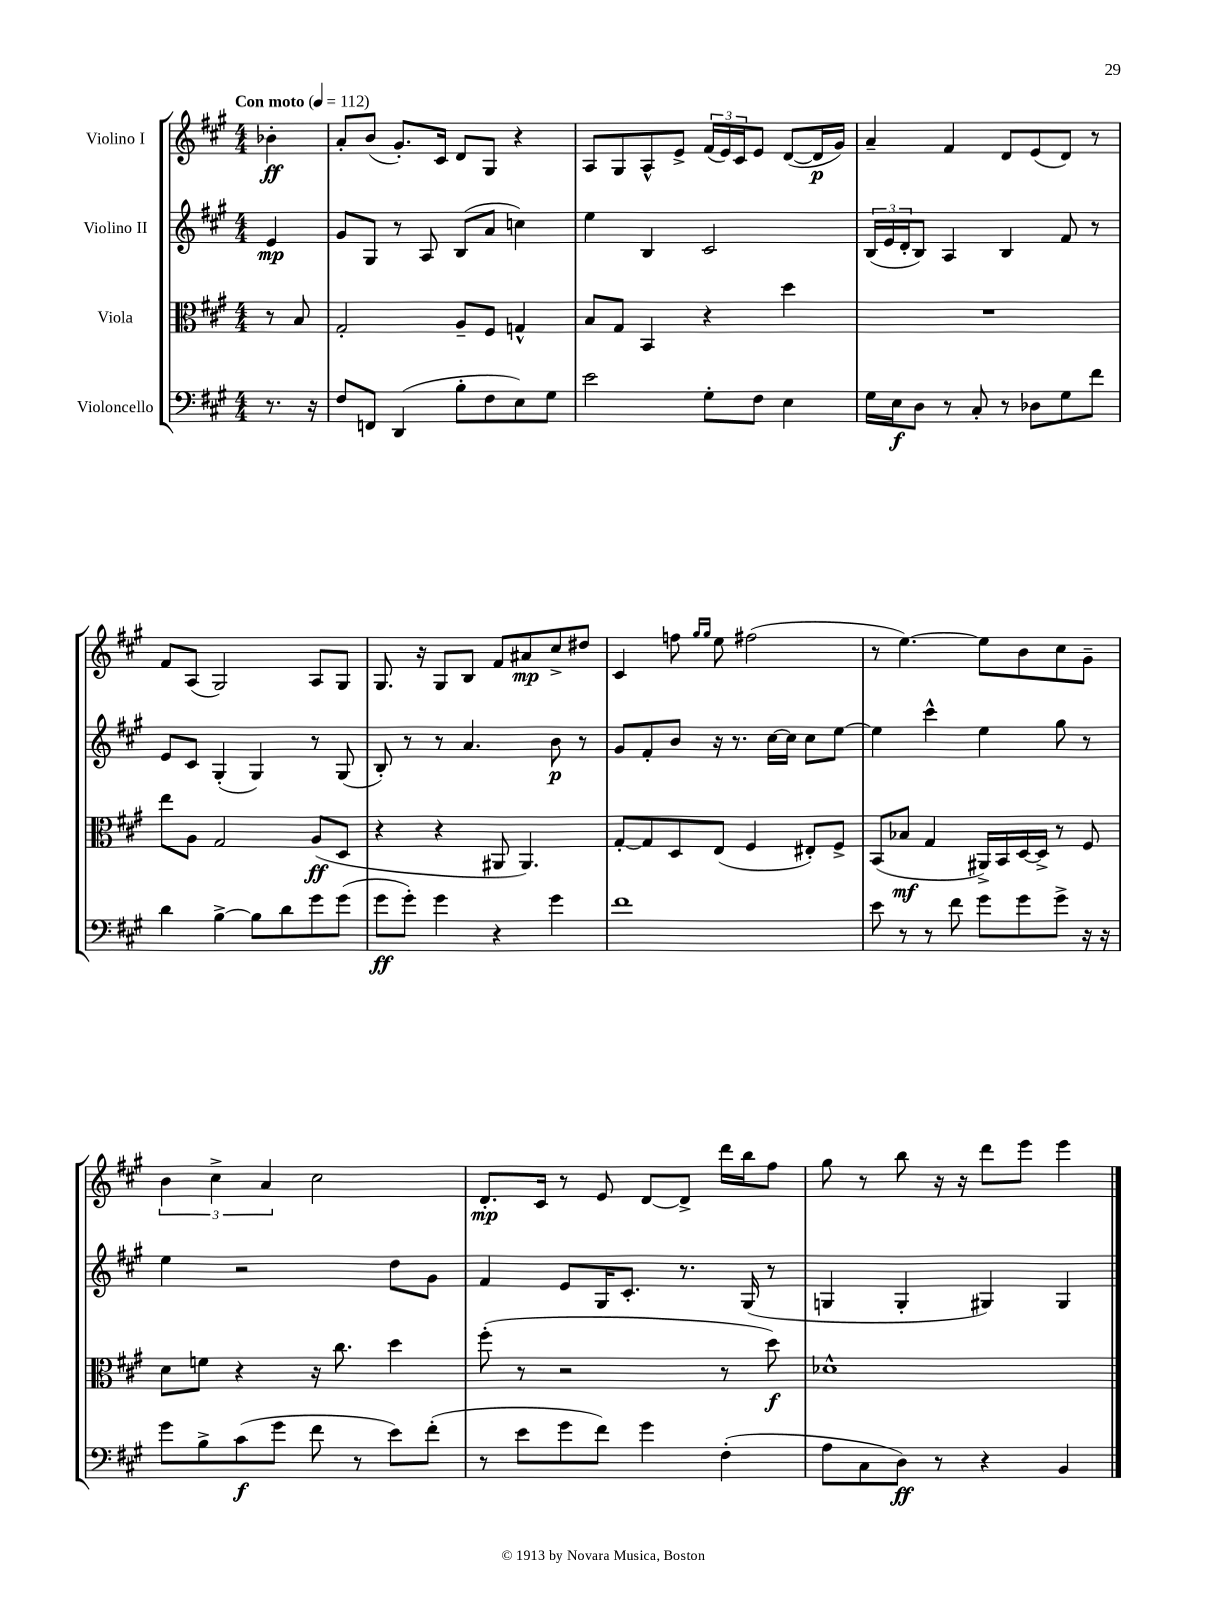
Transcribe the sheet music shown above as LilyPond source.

<<
\new StaffGroup <<
\new Staff = "s0" \with { instrumentName = "Violino I" } {
    \clef treble \key a \major \numericTimeSignature \time 4/4 \partial 4 \tempo "Con moto" 4 = 112
    bes'4-.\ff |
    a'8-. b'8( gis'8.-.) cis'16 d'8 gis8 r4 |
    a8 gis8 a8-^ e'8-> \tuplet 3/2 { fis'16( e'16) cis'16 } e'8 d'8~( d'16\p gis'16) |
    a'4-- fis'4 d'8 e'8( d'8) r8 |
    fis'8 a8( gis2) a8 gis8 |
    gis8. r16 gis8 b8 fis'8 ais'8\mp cis''8-> dis''8 |
    cis'4 f''8 \grace { gis''16 gis''16 } e''8 fis''2( |
    r8 e''4.~) e''8 b'8 cis''8 gis'8-- |
    \tuplet 3/2 { b'4 cis''4-> a'4 } cis''2 |
    d'8.-.\mp cis'16 r8 e'8 d'8~ d'8-> d'''16 b''16 fis''8 |
    gis''8 r8 b''8 r16 r16 d'''8 e'''8 e'''4 \bar "|." |
}
\new Staff = "s1" \with { instrumentName = "Violino II" } {
    \clef treble \key a \major \numericTimeSignature \time 4/4 \partial 4
    e'4\mp |
    gis'8 gis8 r8 a8 b8( a'8 c''4) |
    e''4 b4 cis'2 |
    \tuplet 3/2 { b16( e'16 d'16-. } b8) a4 b4 fis'8 r8 |
    e'8 cis'8 gis4-.( gis4) r8 gis8( |
    b8-.) r8 r8 a'4. b'8\p r8 |
    gis'8 fis'8-. b'8 r16 r8. cis''16~ cis''16 cis''8 e''8~ |
    e''4 cis'''4-^ e''4 gis''8 r8 |
    e''4 r2 d''8 gis'8 |
    fis'4 e'8 gis16 cis'8.-. r8. gis16( r8 |
    g4 g4-. gis4) gis4 \bar "|." |
}
\new Staff = "s2" \with { instrumentName = "Viola" } {
    \clef alto \key a \major \numericTimeSignature \time 4/4 \partial 4
    r8 b8 |
    gis2-. a8-- fis8 g4-^ |
    b8 gis8 b,4 r4 d''4 |
    R1 |
    e''8 a8 gis2 a8\ff( d8 |
    r4 r4 ais,8 ais,4.) |
    gis8~-. gis8 d8 e8( fis4 eis8-.) fis8-> |
    b,8( bes8\mf gis4 ais,16->) b,16 d16~ d16-> r8 fis8 |
    d'8 f'8 r4 r16 cis''8. d''4 |
    fis''8-.( r8 r2 r8 d''8\f) |
    des'1-^ \bar "|." |
}
\new Staff = "s3" \with { instrumentName = "Violoncello" } {
    \clef bass \key a \major \numericTimeSignature \time 4/4 \partial 4
    r8. r16 |
    fis8 f,8 d,4( b8-. fis8 e8) gis8 |
    e'2 gis8-. fis8 e4 |
    gis16 e16\f d8 r8 cis8-. r8 des8 gis8 fis'8 |
    d'4 b4~-> b8 d'8 gis'8 gis'8( |
    gis'8\ff gis'8-.) gis'4 r4 gis'4 |
    fis'1 |
    e'8 r8 r8 fis'8 gis'8 gis'8 gis'8-> r16 r16 |
    gis'8 b8-> cis'8\f( gis'8 fis'8 r8 e'8) fis'8-.( |
    r8 e'8 gis'8 fis'8) gis'4 fis4-.( |
    a8 cis8 d8\ff) r8 r4 b,4 \bar "|." |
}
>>
>>
\layout { \context { \Score \remove "Bar_number_engraver" } }
